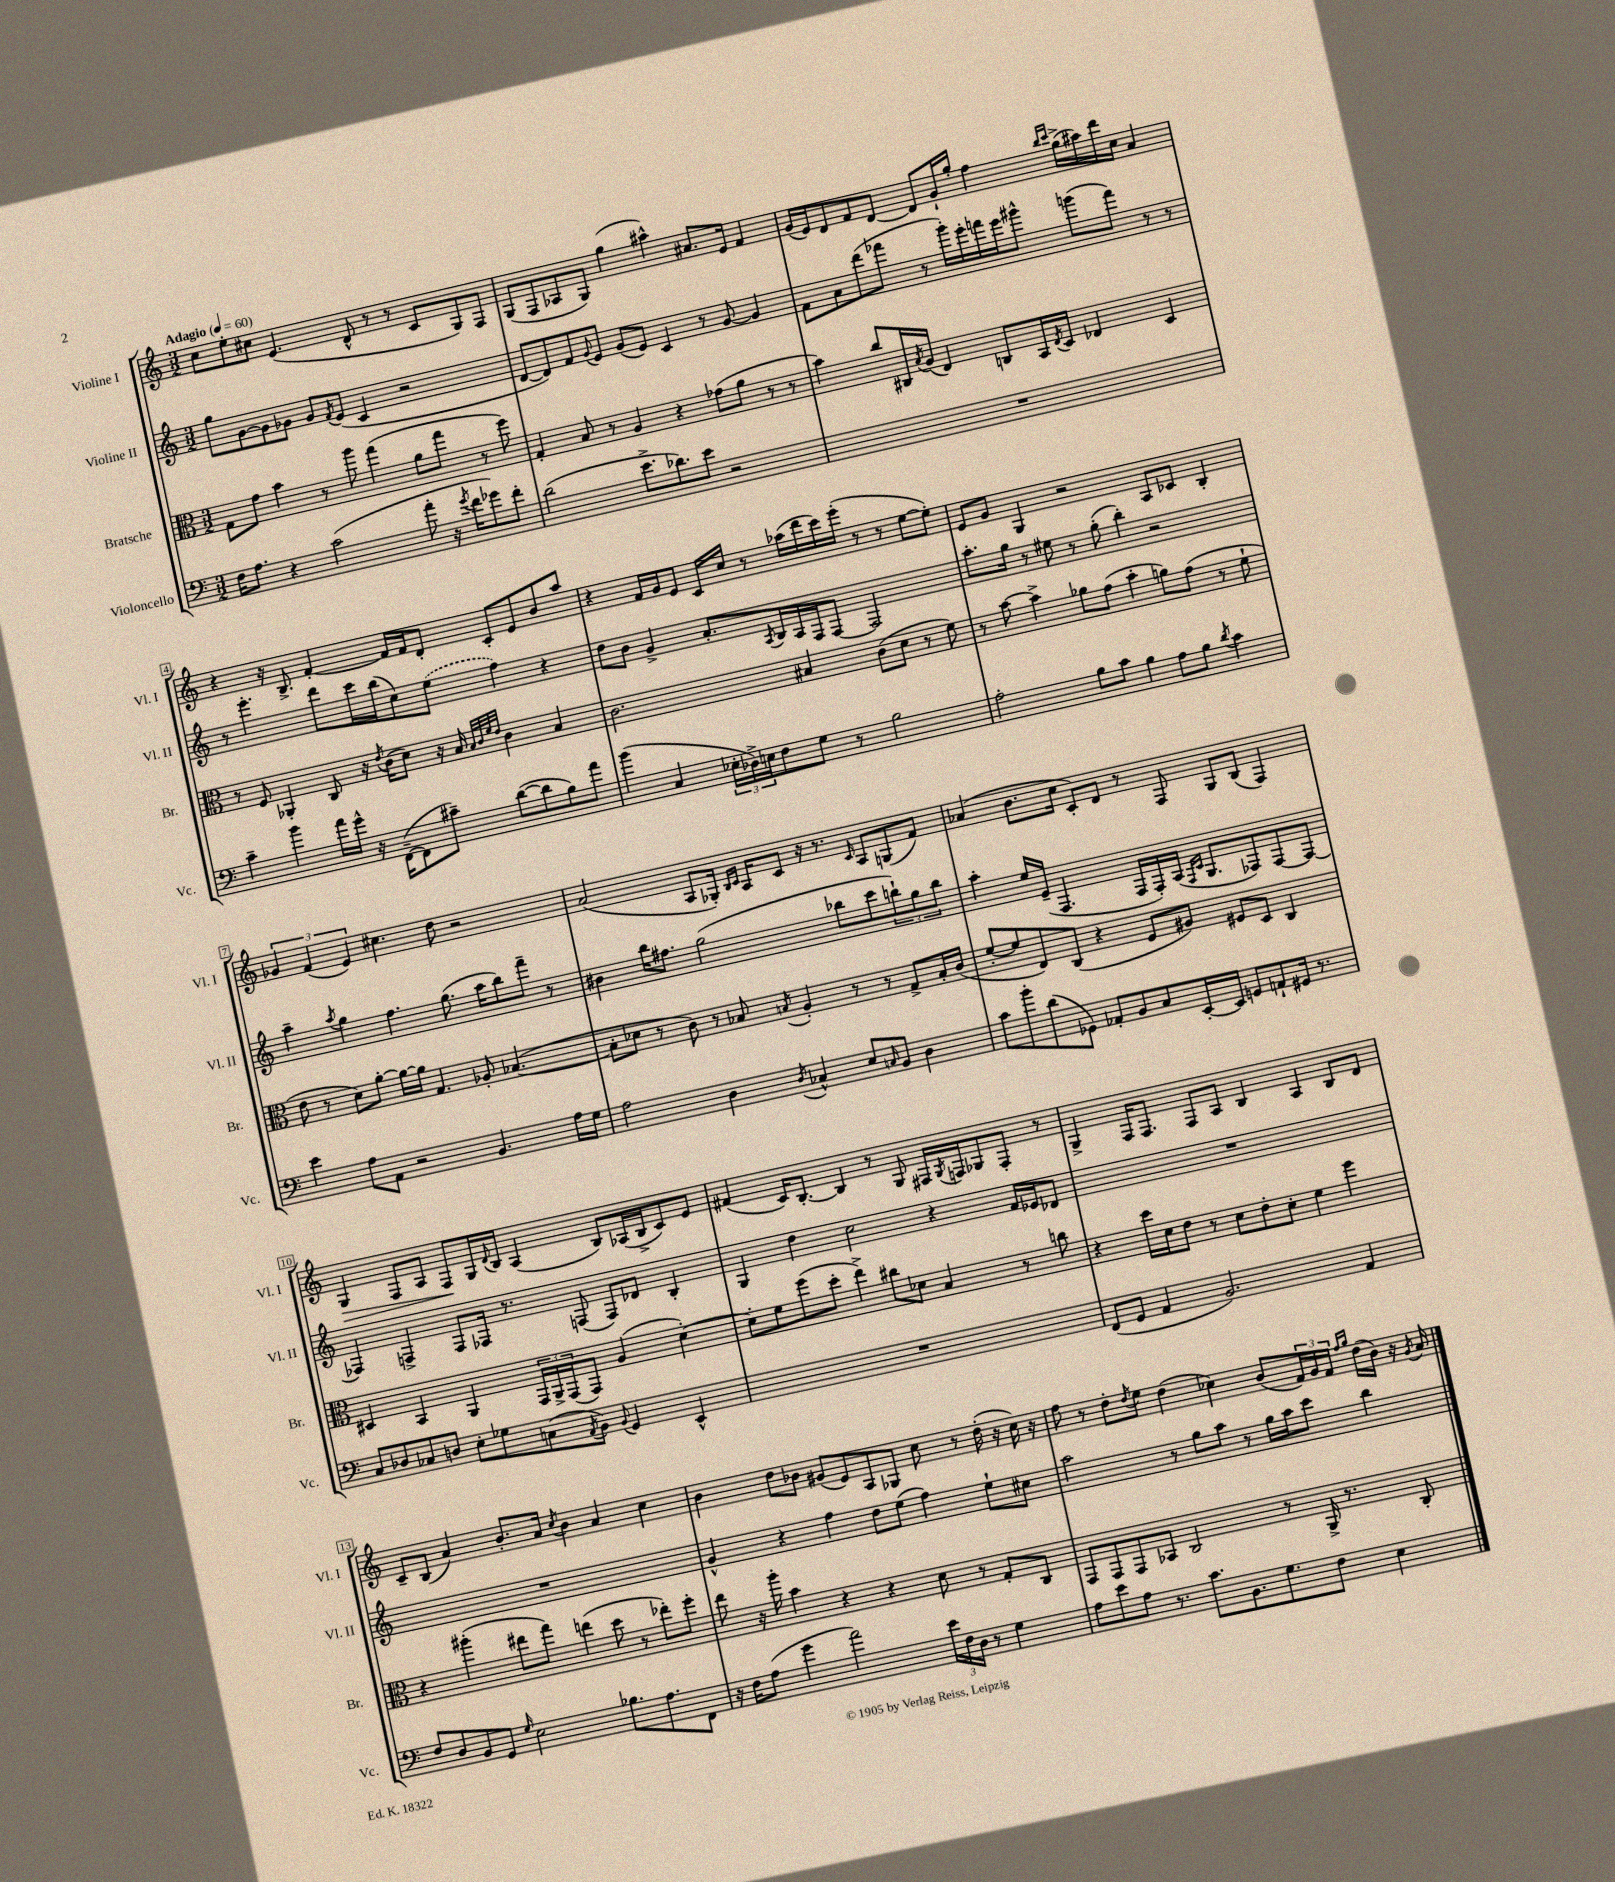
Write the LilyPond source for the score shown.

<<
\new StaffGroup <<
\new Staff = "s0" \with { instrumentName = "Violine I" shortInstrumentName = "Vl. I" } {
    \clef treble \key c \major \numericTimeSignature \time 3/2 \tempo "Adagio" 4 = 60
    c''8 e''8-. cis''8 e'4.( d'8-^ r8 r8 c'8 g8) f8 |
    g8( f8 aes8 g8) g''4( ais''4-^) ais'8. e'16 f'4 |
    g'16( e'16) d'8 f'8 d'8~ d'8 g'16-! g''16-. f''4 \grace { b''16 c'''16 } g''16->( ais''16) d'''16 c''16 a'4 |
    r4 r16 b8.-> f'4~-. f'16 f'16 d'8-. c'8-. e'8 b'8 a''8 |
    r4 f'16 g'16 e'8 c'16 c''16 r8 aes''16( d'''16 c'''16) e'''16-.( r8 r8 e''8~ e''8-.) |
    e'8 g'8 g4 r2 a8 ces'8 b4-. |
    \tuplet 3/2 { ges'4 f'4( e'4) } cis''4. d''8 r2 |
    a'2( a8 ges16-.) \grace { b16 c'16 } a16 c'8 r16 r8. \grace { c'16 } a8 g8( f'8) |
    aes'4( b'8. c''16 c'8-.) d'8 r8 f8 g8 b8( f4) |
    g4\> f8 a8 f8\! g16 \appoggiatura { d'8 } b16 a4( b8) aes16( b16-> c'8) e'8 |
    fis'4( c'16) b8.~-. b4 r8 g8 fis16 \acciaccatura { g8 } f16 ges8 f8-. r8 |
    g4-> f16 f8. f8 a8 b4 a4 b8 d'8 |
    c'8-- b8( a'4) b'8.-. a'16 \acciaccatura { c''8 } b'4 a'4 c''4 |
    b'4 d''8 bes'8 gis'8( e'8) a8 ges8 c''8 r8 d''16-.( r16 c''16) r16 |
    f''8 r8 d''8-. \acciaccatura { d''8 } e''8 d''4( ces''4) b'8( \tuplet 3/2 { f'16) g'16 f'16 } \grace { f''16 g''16 } d''16( b'16) r16 \acciaccatura { g'8 } a'16 \bar "|." |
}
\new Staff = "s1" \with { instrumentName = "Violine II" shortInstrumentName = "Vl. II" } {
    \clef treble \key c \major \numericTimeSignature \time 3/2
    g''8 g'8~ g'8 ges'8 ges'8 \acciaccatura { f'8 } e'8( c'4 r2 |
    d'8~ d'8) f'8 \appoggiatura { g'8 } e'8 g'8( e'8) c'4 r8 g'8~ g'4 |
    f'8 a'8 d'''8( fes'''8 r8 g'''16-.) e'''16-. f'''16 e'''16 gis'''8-^ g'''8( f'''8) r8 r8 |
    r8 e'''4.-. d'''8 c'''16 b''16( c''8) \once \slurDashed e''8( f''4) r4 |
    d''8 b'8 g'4-> a'8.-. \acciaccatura { a8 } b16 a16 f16 f8~ f2 |
    a''8.-. g''16 r8 eis''8 r8 g''8-.( b''4-.) r2 |
    a''4-- \acciaccatura { a''8 } g''4 f''4. g''8.( a''16 b''8) f'''8-- r8 |
    bis'4 b''16 fis''8. g''2( bes''8 c'''8 \tuplet 3/2 { b''8-!) g''8 b''8 } |
    a''4-. e''16 e'16--( f4. f16 f16-.) a16( \grace { f16 c'16 } g8. fes8) fes8~ fes8~ |
    fes4 f4-> f8 fes16 r8. f8( f8) des'8 b4-. |
    g4 d''4 c''2 r4 f'16 ees'16 des'8 |
    R1. |
    R1. |
    g'4-^ r4 f''4 d''8 e''8( f''4) e''8-! cis''8 |
    a''2 r8 g''8 a''8 r8 g''16 a''16 c'''8 b''4 \bar "|." |
}
\new Staff = "s2" \with { instrumentName = "Bratsche" shortInstrumentName = "Br." } {
    \clef alto \key c \major \numericTimeSignature \time 3/2
    g8 g'8 b'4 r8 a''8 g''4( a'8 g''8 r8 f''8) |
    g4-. b8 r8 a4 r4 ges'8( a'8 r8 r8 |
    b'4) c''8 cis16 \acciaccatura { b8 } a16( e4) c8 b,16 \acciaccatura { e8 } d16 ees4 d4 |
    r8 f8 aes,4-. c8 r16 \acciaccatura { e'8 } c'16( d'8) r16 b16 \grace { b32 c'32 f'32 e'32 } c'4 b4 |
    c'2. bis4 c'8( d'8 r8 f'8) |
    r8 b'8~ b'4-> aes'8 g'8( b'4-. a'8) g'8( r8 f'8-! |
    e'8 r8 d'8) a'8~-. a'16~ a'16 g4. aes8-. bes4.~( |
    bes8-. des'8 r8 c'8) r8 bes8 \acciaccatura { b8 } a4-. r8 r8 g8-> b16-. c'16( |
    f'8~-. f'8 e8) c8( r4 f8 ais8) fis8 d8 c4 |
    dis4 b,4 a,4 \tuplet 3/2 { g,16 a,16-> g,16( } g,8) a4( d'4~-.) |
    d'8-. f'8 f''8( d''8-. e''4->) cis''8 des'8 b4 r8 c''8 |
    r4 d''16 d'16 e'8 r8 d'8 e'8-. d'8-. f'4 f''4 |
    r4 ais''4-.( eis''8 g''8) e''4( d''8 r8 ees''8-.) f''8-. |
    e''8 r16 a''16-. b'4 r4 r4 d'8 r8 g8-. c8 |
    g,8 g,8 g,8 bes,8 c2 r8 a,16-> r8. c8-. \bar "|." |
}
\new Staff = "s3" \with { instrumentName = "Violoncello" shortInstrumentName = "Vc." } {
    \clef bass \key c \major \numericTimeSignature \time 3/2
    f16 a8. r4 c'2( a'8-. r16 \acciaccatura { g'8 } f'16 ges'8) f'8-. |
    d'2( e'8.-> des'8.) e'8 r2 |
    R1. |
    c'4-- b'4 a'16 g'16-^ r16 f,16~--( f,8 cis'8--) d'8~( d'8 b8) a'8 |
    b'4( c4 \tuplet 3/2 { ees16-. des16->) e16 } f8 g8 r8 b2 |
    a2-. b8 c'8 b4 a8 b8 \acciaccatura { d'8 } c'4 |
    e'4 a8 a,8 r2 b,4. a16 g16 |
    a2 d4 \acciaccatura { d8 } ces4-^ e8 \grace { c16 } b,8 d4 |
    c'8 b'8-. d'8( ges,8) aes,8-. b,8 c8 e,16~-. e,16 g,8 a,8-! gis,16 r8. |
    c8 des8 ces8 d8 e8-. ges8 c8( \acciaccatura { a,8 } b,8) \appoggiatura { b,8 } g,4 e,4-^ |
    R1. |
    f,8( g,8 a,4 b,2.) a,4 |
    f8 d8 b,8 g,8 \grace { g16 } e2 bes8. a8. f,8 |
    r16 f16 a8( g'4 a'2) \tuplet 3/2 { e'16 f16 d16 } r8 g4 |
    a8 e'8 a8 r8. c'8. b,8. g8. f8 e4 \bar "|." |
}
>>
>>
\layout { \context { \Score \override BarNumber.stencil = #(make-stencil-boxer 0.1 0.3 ly:text-interface::print) } }
